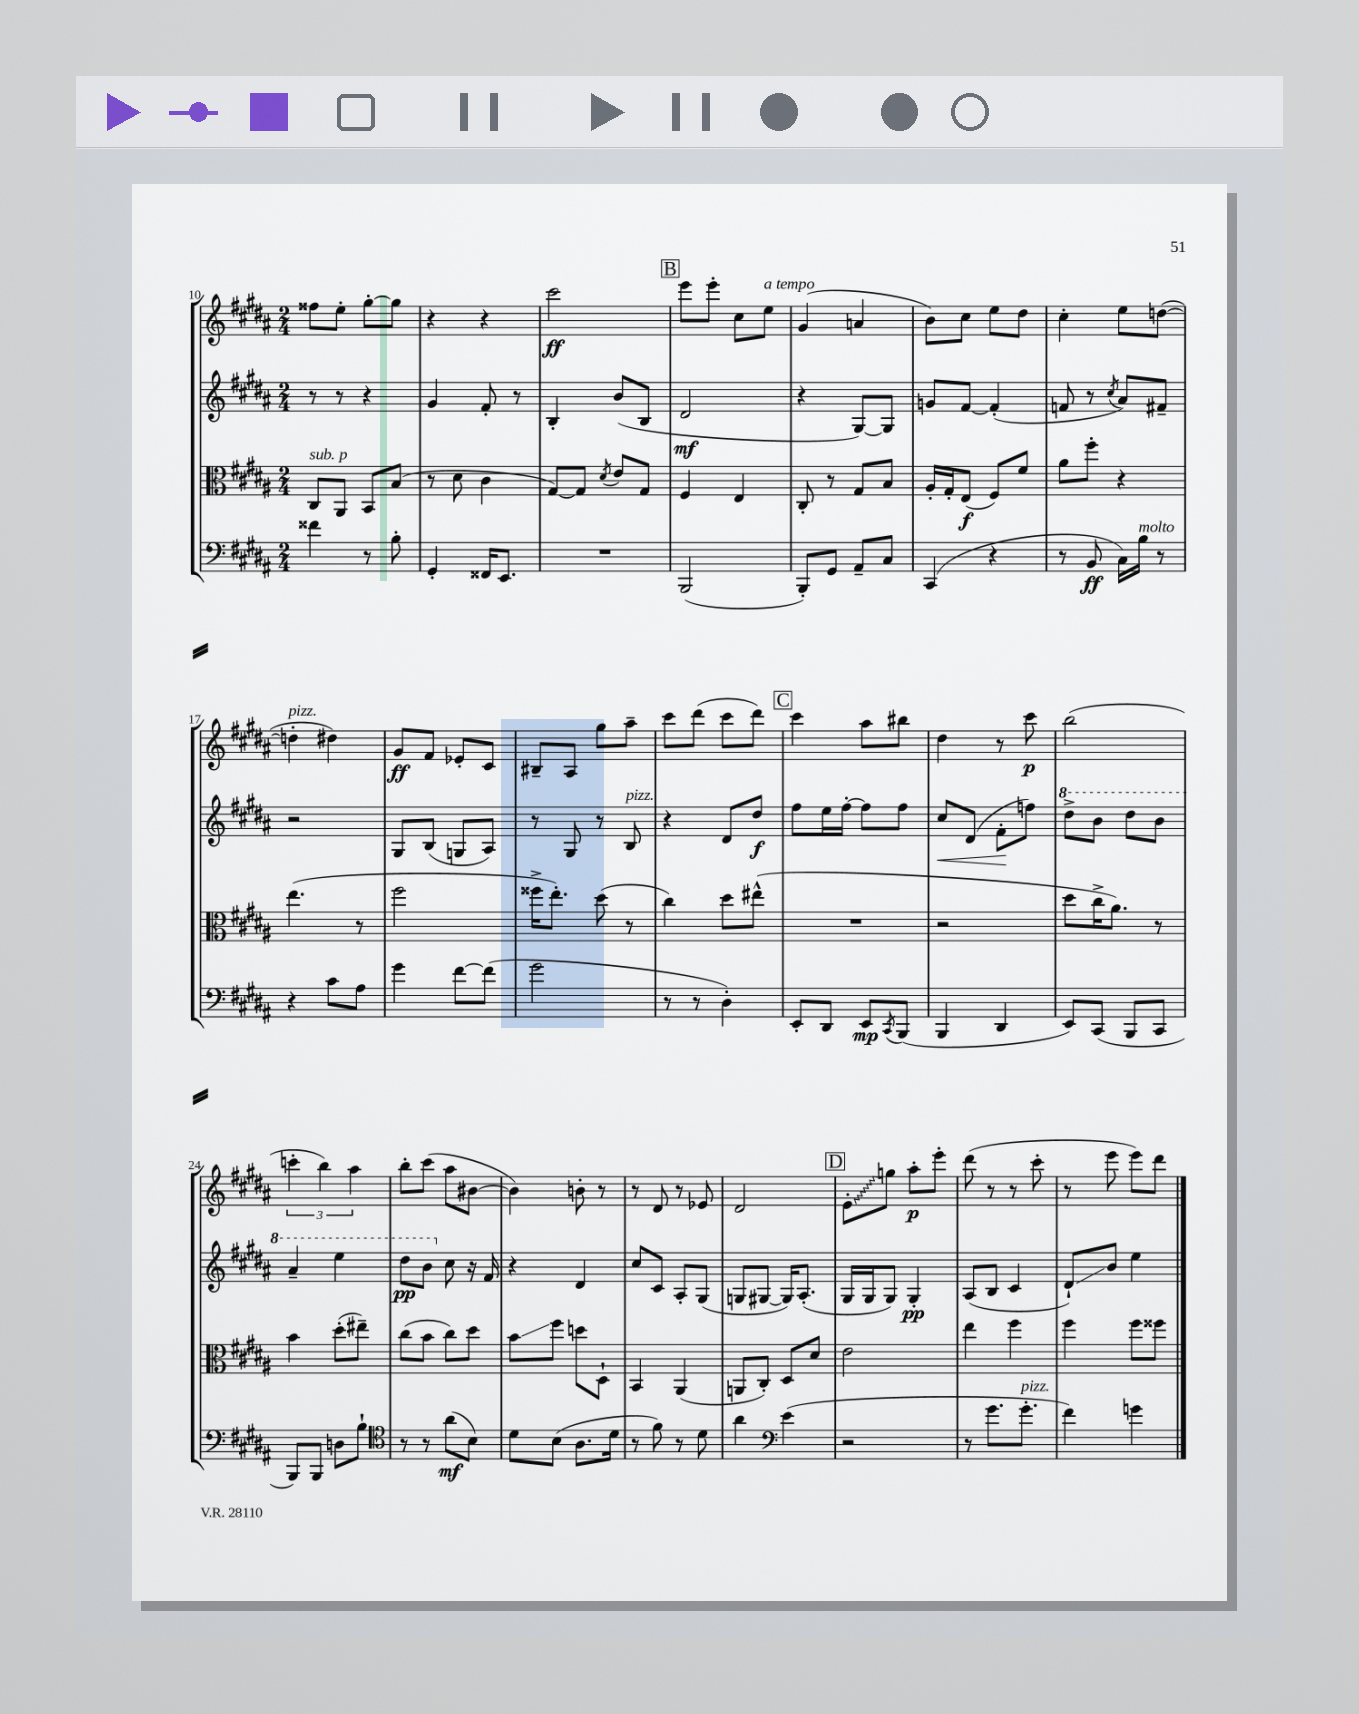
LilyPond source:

<<
\new StaffGroup <<
\new Staff = "s0" {
    \clef treble \key b \major \numericTimeSignature \time 2/4
    fisis''8 e''8-. gis''8~-. gis''8 |
    r4 r4 |
    cis'''2\ff |
    \mark \markup { \box "B" } e'''8 e'''8-. cis''8 e''8^\markup { \italic "a tempo" } |
    gis'4( a'4 |
    b'8) cis''8 e''8 dis''8 |
    cis''4-. e''8 d''8~( |
    d''4-.^\markup { \italic "pizz." } dis''4) |
    gis'8\ff fis'8 ees'8-. cis'8 |
    bis8-- ais8 gis''8 ais''8-- |
    cis'''8 dis'''8( cis'''8 dis'''8) |
    \mark \markup { \box "C" } cis'''4 ais''8 bis''8 |
    dis''4 r8 cis'''8\p |
    b''2( |
    \tuplet 3/2 { c'''4-. b''4) ais''4 } |
    b''8-. cis'''8( ais''8 bis'8~ |
    bis'4) b'8-. r8 |
    r8 dis'8 r8 ees'8 |
    dis'2 |
    \mark \markup { \box "D" } \once \override Glissando.style = #'zigzag e'8-.\glissando g''8 ais''8-.\p e'''8-. |
    dis'''8( r8 r8 cis'''8-. |
    r8 e'''8 e'''8) dis'''8 \bar "|." |
}
\new Staff = "s1" {
    \clef treble \key b \major \numericTimeSignature \time 2/4
    r8 r8 r4 |
    gis'4 fis'8-. r8 |
    b4-. b'8( b8 |
    \mark \markup { \box "B" } dis'2\mf |
    r4 gis8~) gis8 |
    g'8 fis'8~ fis'4-.( |
    f'8 r8 \acciaccatura { cis''8 } ais'8) fis'8-- |
    r2 |
    gis8 b8( g8 ais8) |
    r8 gis8 r8 b8^\markup { \italic "pizz." } |
    r4 dis'8 dis''8\f |
    \mark \markup { \box "C" } fis''8 e''16 fis''16~-. fis''8 fis''8 |
    cis''8\< dis'8( fis'8-.\! f''8) |
    \ottava #1 dis'''8-> b''8 dis'''8 b''8 |
    ais''4-- e'''4 |
    dis'''8\pp b''8 \ottava #0 cis''8 r16 fis'16 |
    r4 dis'4 |
    cis''8 cis'8 ais8-. gis8( |
    g8 gis8~ gis16) ais8.-.( |
    \mark \markup { \box "D" } gis16 gis16 gis8) gis4-.\pp |
    ais8( b8 cis'4 |
    dis'8-!\glissando) b'8 e''4 \bar "|." |
}
\new Staff = "s2" {
    \clef alto \key b \major \numericTimeSignature \time 2/4
    cis8^\markup { \italic "sub. p" } ais,8 b,8 b8( |
    r8 dis'8 cis'4 |
    gis8~) gis8 \acciaccatura { dis'8 } e'8 gis8 |
    \mark \markup { \box "B" } fis4 e4 |
    cis8-. r8 gis8 b8 |
    ais16-. gis16-. e8\f( fis8) fis'8 |
    ais'8 fis''8-. r4 |
    e''4.( r8 |
    fis''2 |
    fisis''16-> e''8.-.) dis''8( r8 |
    cis''4) dis''8 eis''8-^( |
    \mark \markup { \box "C" } R2 |
    r2 |
    dis''8 cis''16-> ais'8.) r8 |
    b'4 dis''8-.( eis''8--) |
    cis''8( b'8 cis''8) dis''8 |
    b'8\glissando fis''8 d''8 dis8-! |
    b,4 ais,4( |
    a,8 cis8-.) dis8 dis'8 |
    \mark \markup { \box "D" } e'2 |
    e''4 fis''4 |
    fis''4 fis''8 fisis''8 \bar "|." |
}
\new Staff = "s3" {
    \clef bass \key b \major \numericTimeSignature \time 2/4
    fisis'4 r8 b8-. |
    gis,4-. fisis,16 e,8. |
    R2 |
    \mark \markup { \box "B" } b,,2( |
    b,,8-.) gis,8 ais,8-- cis8 |
    cis,4( r4 |
    r8 b,8\ff cis16) b16^\markup { \italic "molto" } r8 |
    r4 cis'8 ais8 |
    gis'4 fis'8~ fis'8( |
    gis'2 |
    r8 r8 dis4-.) |
    \mark \markup { \box "C" } e,8-. dis,8 e,8\mp \acciaccatura { cis,8 } b,,8( |
    b,,4 dis,4 |
    e,8) cis,8( b,,8 cis,8 |
    b,,8) b,,8 d8 b8-! |
    \clef tenor r8 r8 ais'8\mf( b8) |
    dis'8 b8( ais8. dis'16 |
    r8 fis'8) r8 dis'8 |
    ais'4 \clef bass e'4( |
    \mark \markup { \box "D" } r2 |
    r8 gis'8. gis'8.-.^\markup { \italic "pizz." } |
    fis'4) g'4 \bar "|." |
}
>>
>>
\layout { \context { \Score currentBarNumber = #10 } }
